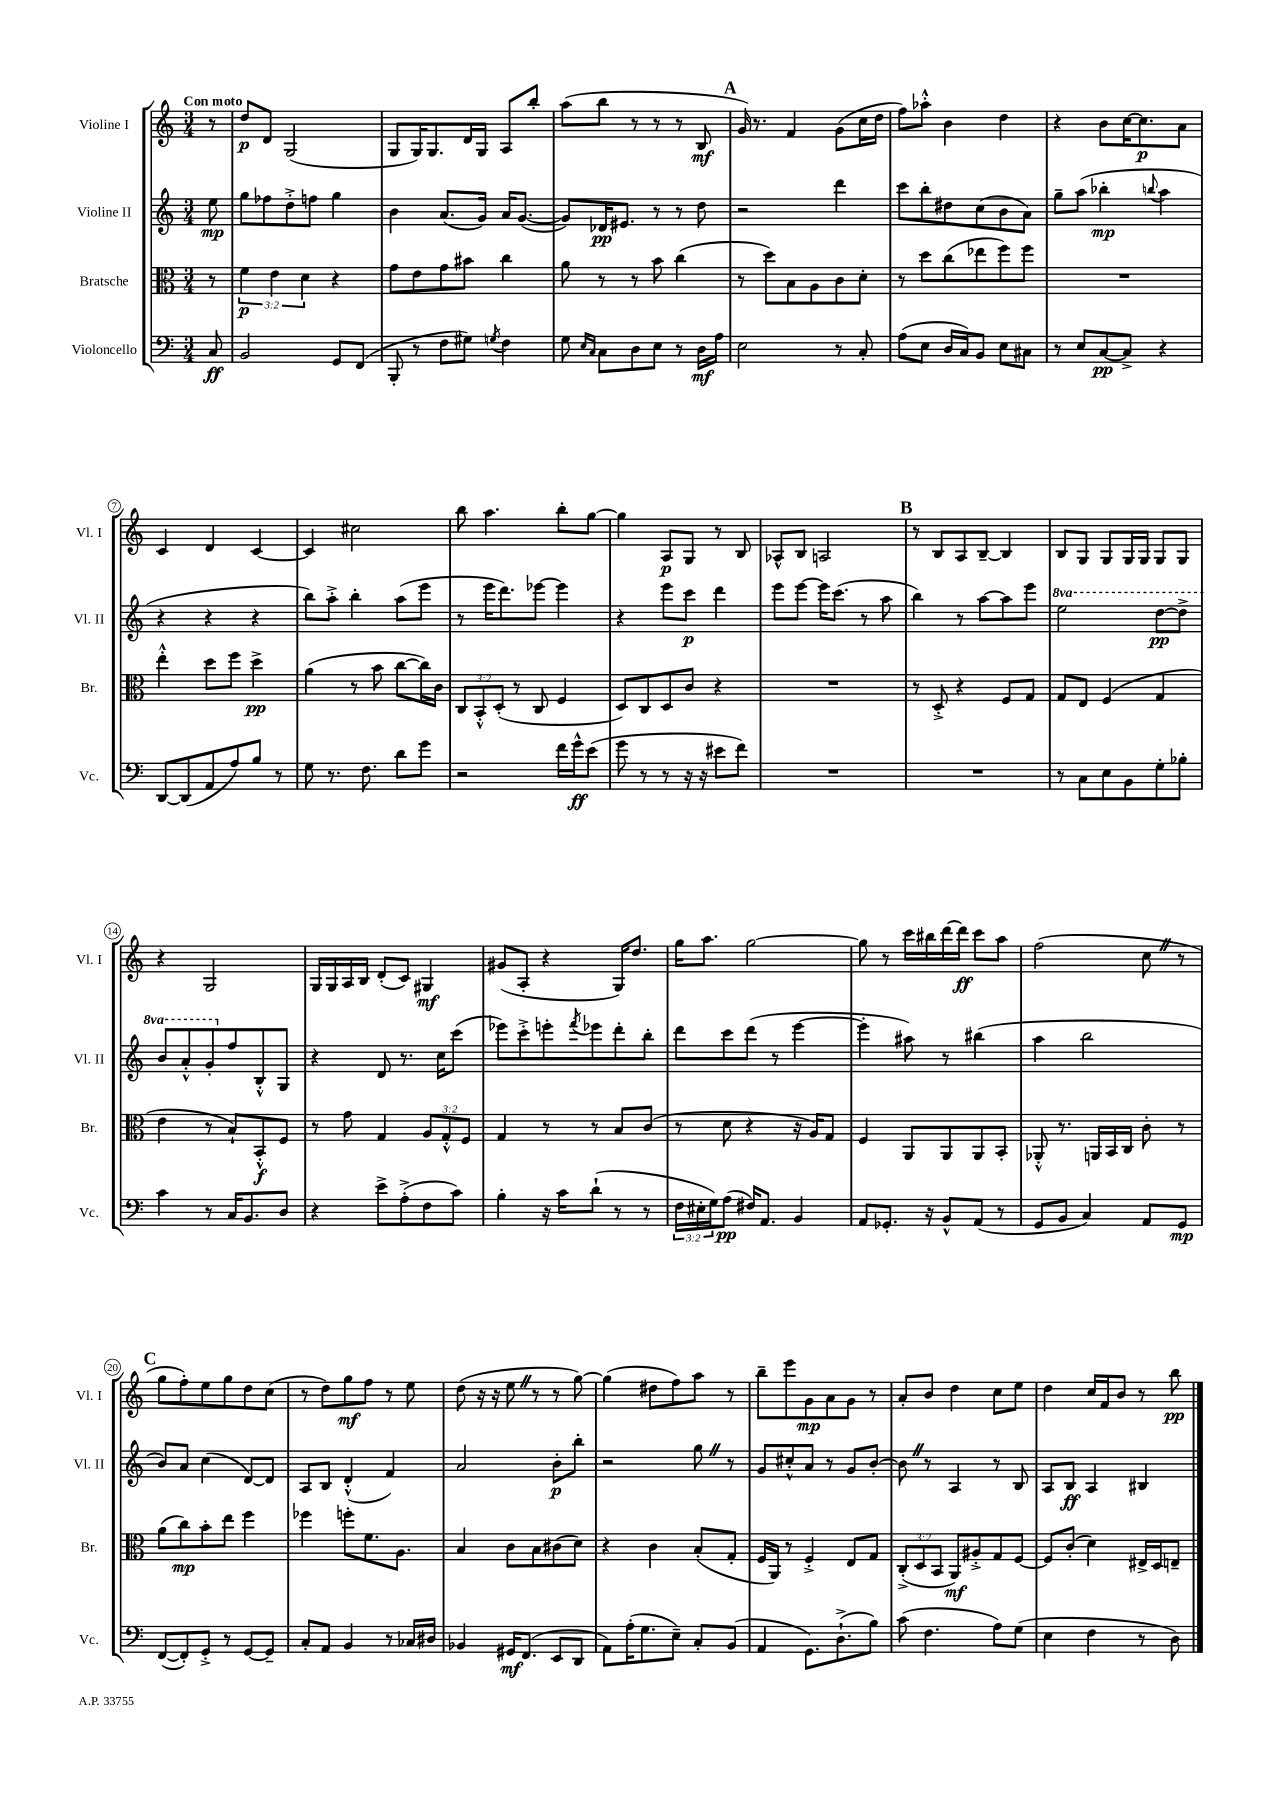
<<
\new StaffGroup <<
\new Staff = "s0" \with { instrumentName = "Violine I" shortInstrumentName = "Vl. I" } {
    \clef treble \key c \major \numericTimeSignature \time 3/4 \partial 8 \tempo "Con moto"
    r8 |
    d''8\p d'8 g2( |
    g8 g16) g8. d'16 g16 a8 b''8-. |
    a''8( b''8 r8 r8 r8 b8\mf |
    \mark \markup { \bold "A" } g'16) r8. f'4 g'8( c''16 d''16 |
    f''8) aes''8-.-^ b'4 d''4 |
    r4 b'8 c''16~ c''8.\p a'8 |
    c'4 d'4 c'4~ |
    c'4 cis''2 |
    b''8 a''4. b''8-. g''8~ |
    g''4 a8\p g8 r8 b8 |
    aes8-^ b8 a2 |
    \mark \markup { \bold "B" } r8 b8 a8 b8~-- b4 |
    b8 g8 g8 g16 g16 g8 g8 |
    r4 g2 |
    g16 g16 a16 b16 d'8-.( c'8) gis4\mf |
    gis'8( a8-. r4 g16) d''8. |
    g''16 a''8. g''2~ |
    g''8 r8 c'''16 bis''16 d'''16~ d'''16\ff c'''8 a''8 |
    f''2( c''8 \once \override BreathingSign.text = \markup { \musicglyph "scripts.caesura.straight" } \breathe r8 |
    \mark \markup { \bold "C" } g''8 f''8-.) e''8 g''8 d''8 c''8( |
    r8 d''8) g''8\mf f''8 r8 e''8 |
    d''8( r16 r16 e''8 \once \override BreathingSign.text = \markup { \musicglyph "scripts.caesura.straight" } \breathe r8 r8 g''8~) |
    g''4( dis''8 f''8) a''8 r8 |
    b''8-- e'''8 g'8\mp a'8 g'8 r8 |
    a'8-. b'8 d''4 c''8 e''8 |
    d''4 c''16 f'16 b'8 r8 b''8\pp \bar "|." |
}
\new Staff = "s1" \with { instrumentName = "Violine II" shortInstrumentName = "Vl. II" } {
    \clef treble \key c \major \numericTimeSignature \time 3/4 \set Staff.ottavationMarkups = #ottavation-simple-ordinals \partial 8
    e''8\mp |
    g''8 fes''8 d''8-.-> f''8 g''4 |
    b'4 a'8.( g'16) a'16 g'8.~( |
    g'8) des'16\pp eis'8. r8 r8 d''8 |
    \mark \markup { \bold "A" } r2 d'''4 |
    c'''8 b''8-. dis''8 c''8( b'8 a'8) |
    g''8-- a''8( bes''4-.\mp \appoggiatura { b''8 } a''4 |
    r4 r4 r4 |
    b''8) a''8-.-> b''4-. a''8( e'''8 |
    r8 e'''16 d'''8.) ees'''8~ ees'''4 |
    r4 e'''8 c'''8\p d'''4 |
    e'''8 e'''8~ e'''16 c'''8.( r8 a''8 |
    \mark \markup { \bold "B" } b''4) r8 a''8~ a''8 e'''8 |
    \ottava #1 e'''2 d'''8~\pp d'''8-> |
    b''8 a''8-.-^ g''8-. \ottava #0 f''8 b8-.-^ g8 |
    r4 d'8 r8. c''16 c'''8( |
    ees'''8) c'''8-.-> e'''8-. \acciaccatura { f'''8 } ees'''8 d'''8-. b''8-. |
    d'''8 c'''8 d'''8( r8 e'''4~ |
    e'''4-. ais''8) r8 bis''4( |
    a''4 b''2 |
    \mark \markup { \bold "C" } b'8) a'8 c''4( d'8~) d'8 |
    a8 b8 d'4-.-^( f'4) |
    a'2 b'8-.\p b''8-. |
    r2 g''8 \once \override BreathingSign.text = \markup { \musicglyph "scripts.caesura.straight" } \breathe r8 |
    g'8 cis''8-.-^ a'8 r8 g'8 b'8~-. |
    b'8 \once \override BreathingSign.text = \markup { \musicglyph "scripts.caesura.straight" } \breathe r8 a4 r8 b8 |
    a8 b8\ff a4 bis4 \bar "|." |
}
\new Staff = "s2" \with { instrumentName = "Bratsche" shortInstrumentName = "Br." } {
    \clef alto \key c \major \numericTimeSignature \time 3/4 \override Staff.TupletNumber.text = #tuplet-number::calc-fraction-text \partial 8
    r8 |
    \tuplet 3/2 { f'4\p e'4 d'4 } r4 |
    g'8 e'8 g'8 bis'8 c''4 |
    a'8 r8 r8 b'8 c''4( |
    \mark \markup { \bold "A" } r8 d''8) b8 a8 c'8 d'8-. |
    r8 d''8 c''8( ees''8 f''8) f''8 |
    R2. |
    e''4-.-^ d''8 f''8 d''4->\pp |
    a'4( r8 b'8 c''8~ c''16) c'16 |
    \tuplet 3/2 { c8 b,8-.-^ d8-.( } r8 c8 f4 |
    d8) c8 d8 c'8 r4 |
    R2. |
    \mark \markup { \bold "B" } r8 d8-.-> r4 f8 g8 |
    g8 e8 f4( g4 |
    e'4 r8 b8-!) b,8-.-^\f f8 |
    r8 g'8 g4 \tuplet 3/2 { a8 g8-.-^ f8 } |
    g4 r8 r8 b8 c'8( |
    r8 d'8 r4 r16 a16) g8 |
    f4 a,8 a,8 a,8 b,8-. |
    aes,8-.-^ r8. a,16 b,16 c16 c'8-. r8 |
    \mark \markup { \bold "C" } a'8( c''8\mp) b'8-. e''8 f''4 |
    fes''4 f''8-. f'8. a8. |
    b4 c'8 b8 cis'8( d'8) |
    r4 c'4 b8-.( g8-. |
    f16 a,16) r8 f4-.-> e8 g8 |
    \tuplet 3/2 { c8-.->( d8 b,8 } a,8\mf) ais8-.-> g8 f8~ |
    f8 c'8-.( d'4) eis16-> d16 e8-- \bar "|." |
}
\new Staff = "s3" \with { instrumentName = "Violoncello" shortInstrumentName = "Vc." } {
    \clef bass \key c \major \numericTimeSignature \time 3/4 \override Staff.TupletNumber.text = #tuplet-number::calc-fraction-text \partial 8
    c8\ff |
    b,2 g,8 f,8( |
    b,,8-. r8 f8 gis8) \acciaccatura { g8 } f4 |
    g8 \grace { e16 c16 } c8 d8 e8 r8 d16\mf a16 |
    \mark \markup { \bold "A" } e2 r8 c8-. |
    a8( e8 d16 c16) b,8 e8 cis8 |
    r8 e8 c8~\pp c8-> r4 |
    d,8~ d,8( a,8 a8) b8 r8 |
    g8 r8. f8. d'8 g'8 |
    r2 f'16 g'16-^\ff e'8( |
    g'8 r8 r8 r16 r16 eis'8 f'8) |
    R2. |
    \mark \markup { \bold "B" } R2. |
    r8 c8 e8 b,8 g8-. bes8-. |
    c'4 r8 c16 b,8. d8 |
    r4 e'8-> a8-.->( f8 c'8) |
    b4-. r16 c'16 d'8-!( r8 r8 |
    \tuplet 3/2 { f16 eis16-. g16) } a8\pp( fis16) a,8. b,4 |
    a,8 ges,8.-. r16 b,8-^ a,8( r8 |
    g,8 b,8 c4) a,8 g,8\mp |
    \mark \markup { \bold "C" } f,8~( f,8-.) g,8-.-> r8 g,8~ g,8-- |
    c8-. a,8 b,4 r8 ces16 dis16 |
    bes,4 gis,16\mf f,8.( e,8 d,8 |
    a,8) a16-.( g8. e8--) c8-. b,8( |
    a,4 g,8.) d8.-!->( b8) |
    c'8( f4. a8) g8( |
    e4 f4 r8 d8) \bar "|." |
}
>>
>>
\layout { \context { \Score \override BarNumber.stencil = #(make-stencil-circler 0.1 0.3 ly:text-interface::print) } }
